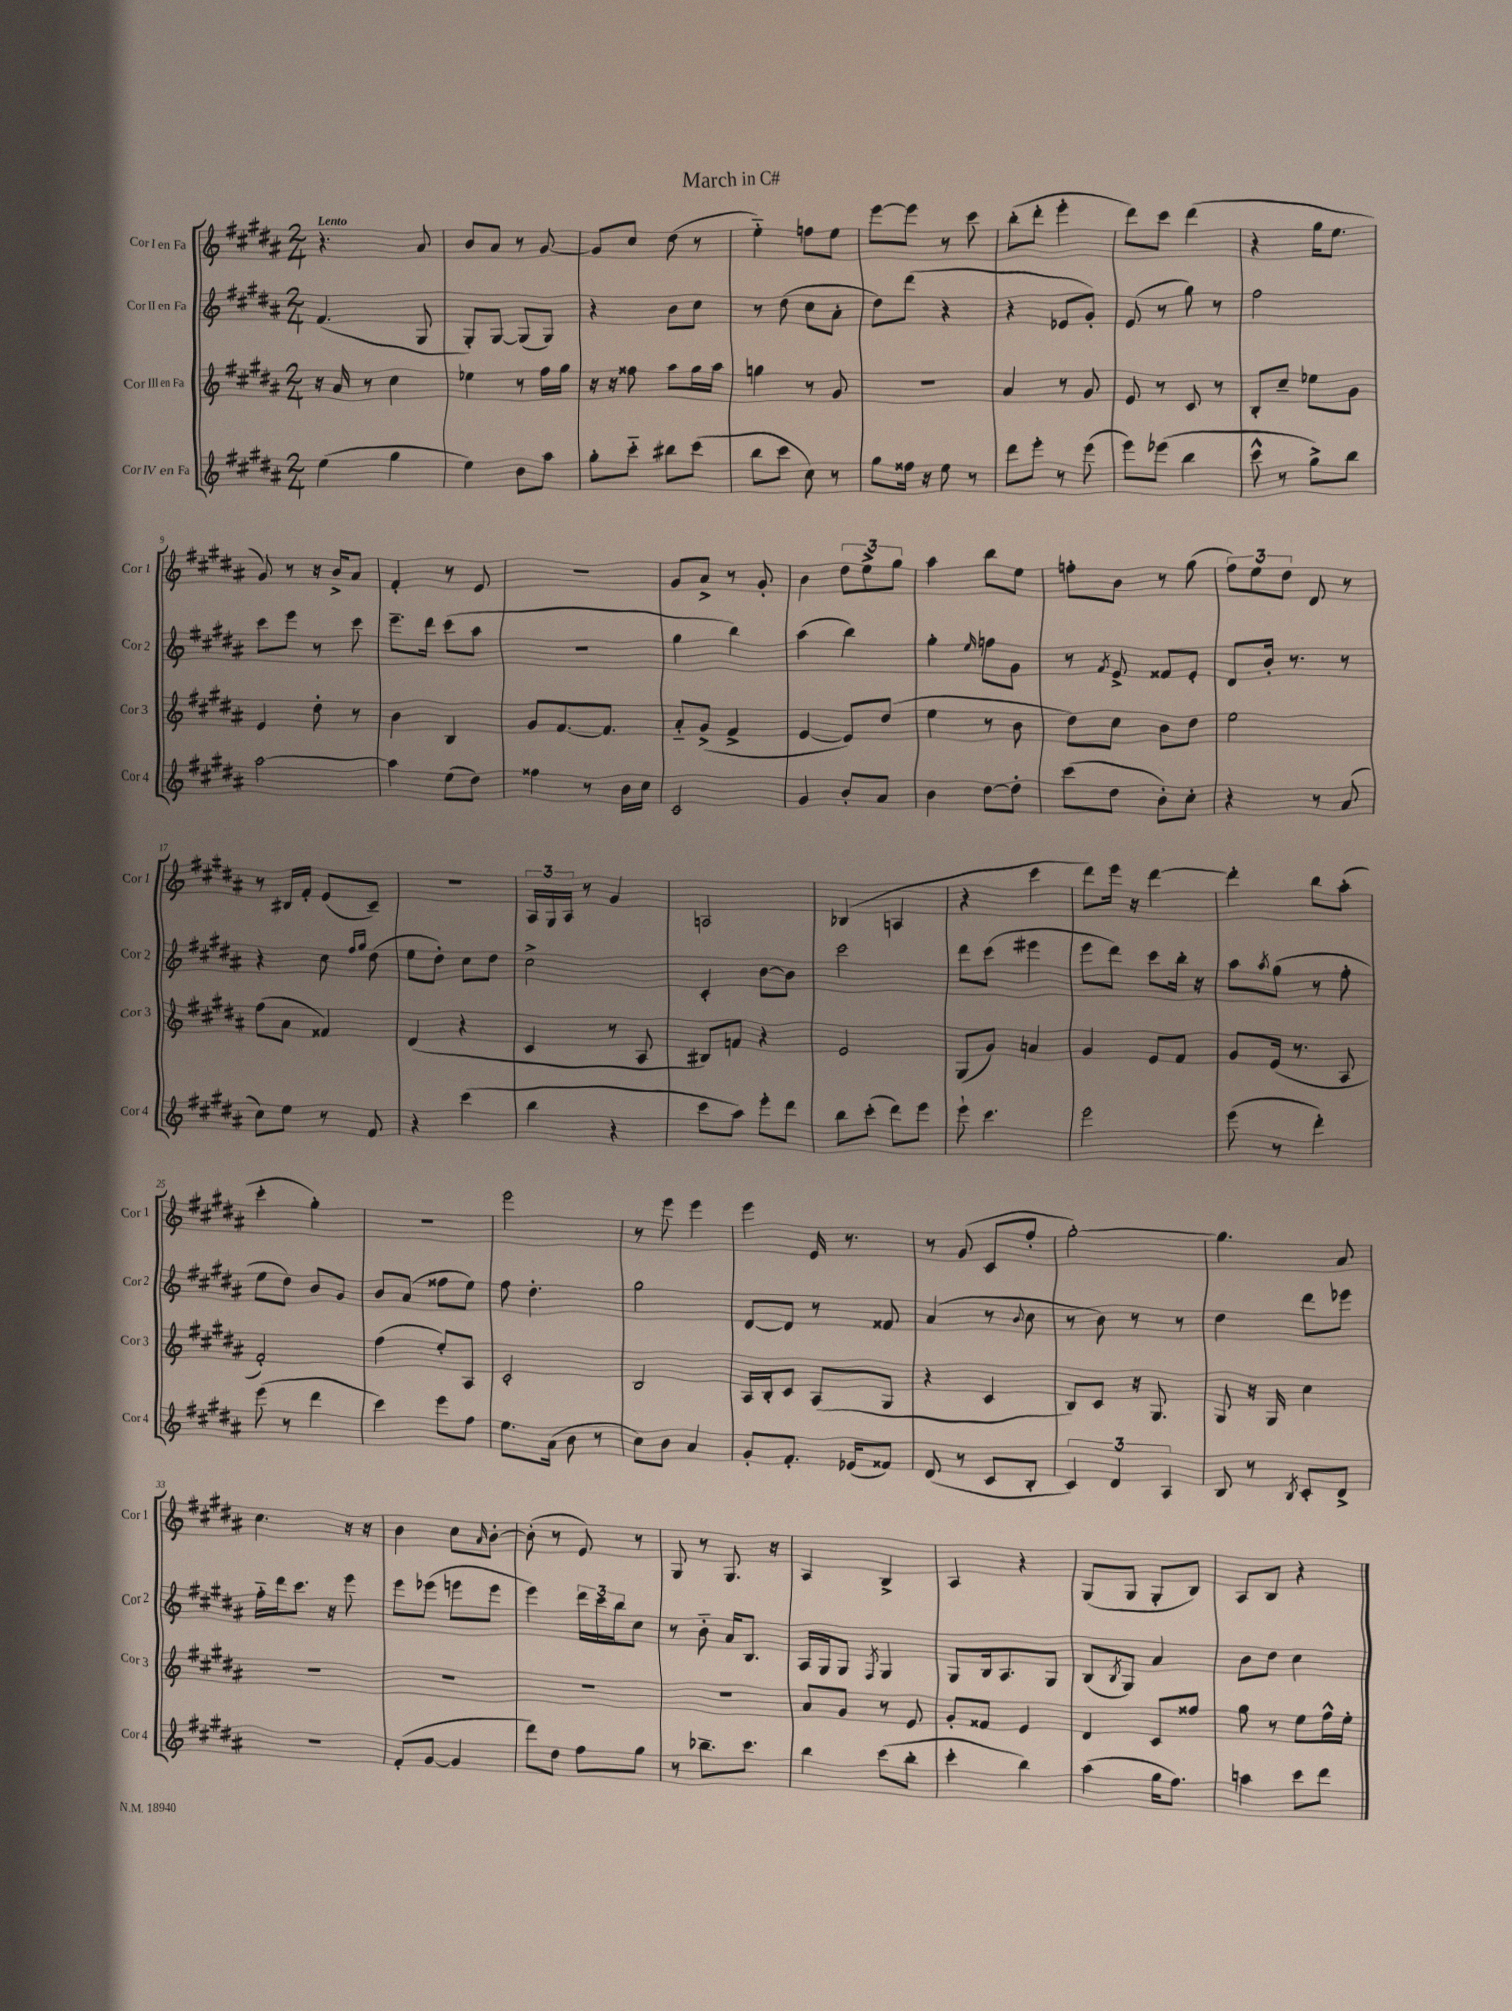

**kern	**kern	**kern	**kern
*staff4	*staff3	*staff2	*staff1
*clefG2	*clefG2	*clefG2	*clefG2
*k[f#c#g#d#a#]	*k[f#c#g#d#a#]	*k[f#c#g#d#a#]	*k[f#c#g#d#a#]
*M2/4	*M2/4	*M2/4	*M2/4
(4ee	16r	(4.f#	4.r
.	16a#	.	.
.	8r	.	.
4gg#	4cc#	.	.
.	.	8G#	8a#
=	=	=	=
4ee)	4ee-	8G#')	8b
.	.	[8G#	8a#
8b	8r	(8G#]	8r
8aa#	16ff#	8G#)	[8g#
.	16gg#	.	.
=	=	=	=
8gg#'	16r	4r	8g#]
.	16r	.	.
8ccc#'~	8ff##	.	8cc#
8bb#	8aa#	8b	(8dd#
(8ccc#	16gg#	8cc#	8r
.	16aa#	.	.
=	=	=	=
8bb	4gg	8r	4ee'~)
8ccc#	.	(8dd#	.
8cc#)	8r	8cc#	8ff
8r	8g#	8a#'	8ee
=	=	=	=
8gg#	2r	8dd#)	[8eee
16ff##	.	(8ddd#	8eee]
16r	.	.	.
8ee	.	4r	8r
8r	.	.	8ccc#
=	=	=	=
8ddd#	4a#	4r	(8bb'
8eee'	.	.	8ddd#'
8r	8r	8e-	4eee'
(8eee	8g#	8g#')	.
=	=	=	=
8eee)	8e	(8e	8ddd#)
(8eee-	8r	8r	8ccc#
4bb	8c#	8gg#)	(4ddd#
.	8r	8r	.
=	=	=	=
8ccc#^^	8B'	2ff#	4r
8r	8cc#~	.	.
8gg#^)	8ee-	.	16gg#
.	.	.	8.ee
8bb	8g#	.	.
=	=	=	=
[2aa#	4e	8ccc#	8g#)
.	.	8eee	8r
.	8dd#'	8r	16r
.	.	.	16b^
.	8r	8ccc#	8a#
=	=	=	=
4aa#]	4b	8.eee~	4f#'
.	.	16ddd#	.
(8ee	4B	(8ccc#	8r
8dd#)	.	8aa#	8e
=	=	=	=
4ff##	8g#	2r	2r
.	[8.f#	.	.
8r	.	.	.
.	8.f#]	.	.
16b	.	.	.
16cc#	.	.	.
=	=	=	=
2c#	8a#'~	4gg#	8g#
.	(8g#^	.	8a#^
.	4f#^	4bb)	8r
.	.	.	8g#'
=	=	=	=
4g#	[4e	(4aa#	4b
8b'	8e])	4bb)	12dd#
.	.	.	12ee^
8a#	(8dd#	.	.
.	.	.	12gg#
=	=	=	=
4b	4ee	4gg#'	4aa#
.	.	16qqee	.
[8dd#	8r	8ff	8bb
8dd#']	8b	8g#	8ee
=	=	=	=
(8ccc#	8dd#)	8r	8ff'
.	.	8qf#	.
8dd#	8cc#	8e^	8b
8b')	8b	8f##	8r
8cc#'	8dd#	8e'	(8gg#
=	=	=	=
4r	2ee	8d#	12ff#)
.	.	.	12ee
.	.	16b'	.
.	.	.	12dd#
.	.	8.r	.
8r	.	.	8d#
(8a#	.	8r	8r
=	=	=	=
8cc#)	(8ff#	4r	8r
8ee	8a#	.	16B#
.	.	.	16f#'
8r	4f##)	8cc#	(8e
.	.	16qqff#	.
.	.	16qqgg#	.
8f#	.	(8dd#	8c#~)
=	=	=	=
4r	(4d#	8ee	2r
.	.	8dd#')	.
(4ccc#	4r	8cc#	.
.	.	8dd#	.
=	=	=	=
4bb	4c#	2cc#^	24A#
.	.	.	24G#
.	.	.	24A#
.	.	.	8r
4r	8r	.	4g#
.	8A#	.	.
=	=	=	=
8ccc#	8B#)	4c#'	2A
8aa#)	8f	.	.
8eee'	4r	[8b	.
8ddd#	.	8b]	.
=	=	=	=
8bb	2e	2ccc#	(4B-
(8ccc#'	.	.	.
8ddd#)	.	.	4A
8eee	.	.	.
=	=	=	=
8eee`	(8G#	8ddd#	4r
4.ccc#	8g#)	(8ccc#	.
.	4a	4eee#	4ccc#
=	=	=	=
2eee	4g#	8eee	8ddd#)
.	.	8ddd#)	16eee
.	.	.	16r
.	8e	8ccc#	[4ddd#
.	8f#	16bb'	.
.	.	16r	.
=	=	=	=
(8eee	8g#	8aa#	4ddd#']
.	.	8qaa#	.
8r	(16e	(8gg#	.
.	8.r	.	.
4ddd#')	.	8r	8bb
.	8A#	8ff#'	(8aa#'
=	=	=	=
(8eee	2f#')	8ee	4ccc#'
8r	.	8dd#)	.
4ddd#	.	8b	4gg#')
.	.	8g#	.
=	=	=	=
4ccc#)	(4ff#	8b	2r
.	.	(8a#	.
8eee	8ee')	8ff##	.
8ff#	8A#	8ee)	.
=	=	=	=
8.ee	2c#'	8ff#	2eee
.	.	4.dd#'	.
(16a#	.	.	.
8b	.	.	.
8r	.	.	.
=	=	=	=
8cc#)	2B	2gg#	8r
8b	.	.	8eee
4a#	.	.	4eee
=	=	=	=
8g#'	16A#	[8d#	4eee
.	16B'	.	.
8.f#'	8c#	8d#]	.
.	(8A#	8r	16e
(16e-	.	.	8.r
8f##)	8G#	8f##	.
=	=	=	=
(8d#	4r	(4a#	8r
8r	.	.	(8g#
8c#	4c#	8r	8c#
.	.	8qqb	.
8B'	.	8cc#	8ff#'
=	=	=	=
6c#)	8B)	8r	[2gg#')
.	8c#	8b)	.
6d#	.	.	.
.	16r	8r	.
.	8.G#	.	.
6A#	.	.	.
.	.	8r	.
=	=	=	=
8B	8G#	4dd#	4.gg#]
8r	16r	.	.
.	16G#	.	.
8qB	.	.	.
8c#'	4cc#	8ddd#	.
8d#^	.	8eee-	8a#
=	=	=	=
2r	2r	16ff#'~	4.cc#
.	.	16ddd#	.
.	.	8.ccc#	.
.	.	16r	.
.	.	8eee	16r
.	.	.	16r
=	=	=	=
(8f#'	2r	8eee	4b
[8g#	.	(8eee-	.
4g#]	.	8eee	8cc#
.	.	.	16qqa#
.	.	8eee	[8b'
=	=	=	=
8ddd#)	2r	4eee)	(8b']
8dd#	.	.	8r
8ff#	.	24ddd#	8e)
.	.	24ccc#	.
.	.	24bb	.
8gg#	.	8cc#	8r
=	=	=	=
8r	2r	8r	8G#
8.bb-~	.	8b'~	8r
.	.	16a#	8.G#
8.ccc#	.	8.B	.
.	.	.	16r
=	=	=	=
4bb	8a#	16A#	4A#
.	.	16G#	.
.	8g#	8G#	.
.	.	8qF#	.
(8ccc#	8r	4G#	4B^
8bb'	8e	.	.
=	=	=	=
4ccc#'	8g#'	8G#	4A#
.	8f##	16B	.
.	.	8.A#	.
4bb)	4e	.	4r
.	.	8G#	.
=	=	=	=
(4aa#	4d#	(8B	(8G#
.	.	8qB	.
.	.	8G#)	8G#
16gg#	8c#	4a#	8G#'
8.ff#)	.	.	.
.	8ff##	.	8B)
=	=	=	=
4aa	8gg#	8b	8A#
.	8r	8dd#	8B
8ccc#	8ee	4cc#	4r
8ddd#	16ff#^^	.	.
.	16ee'	.	.
==	==	==	==
*-	*-	*-	*-
